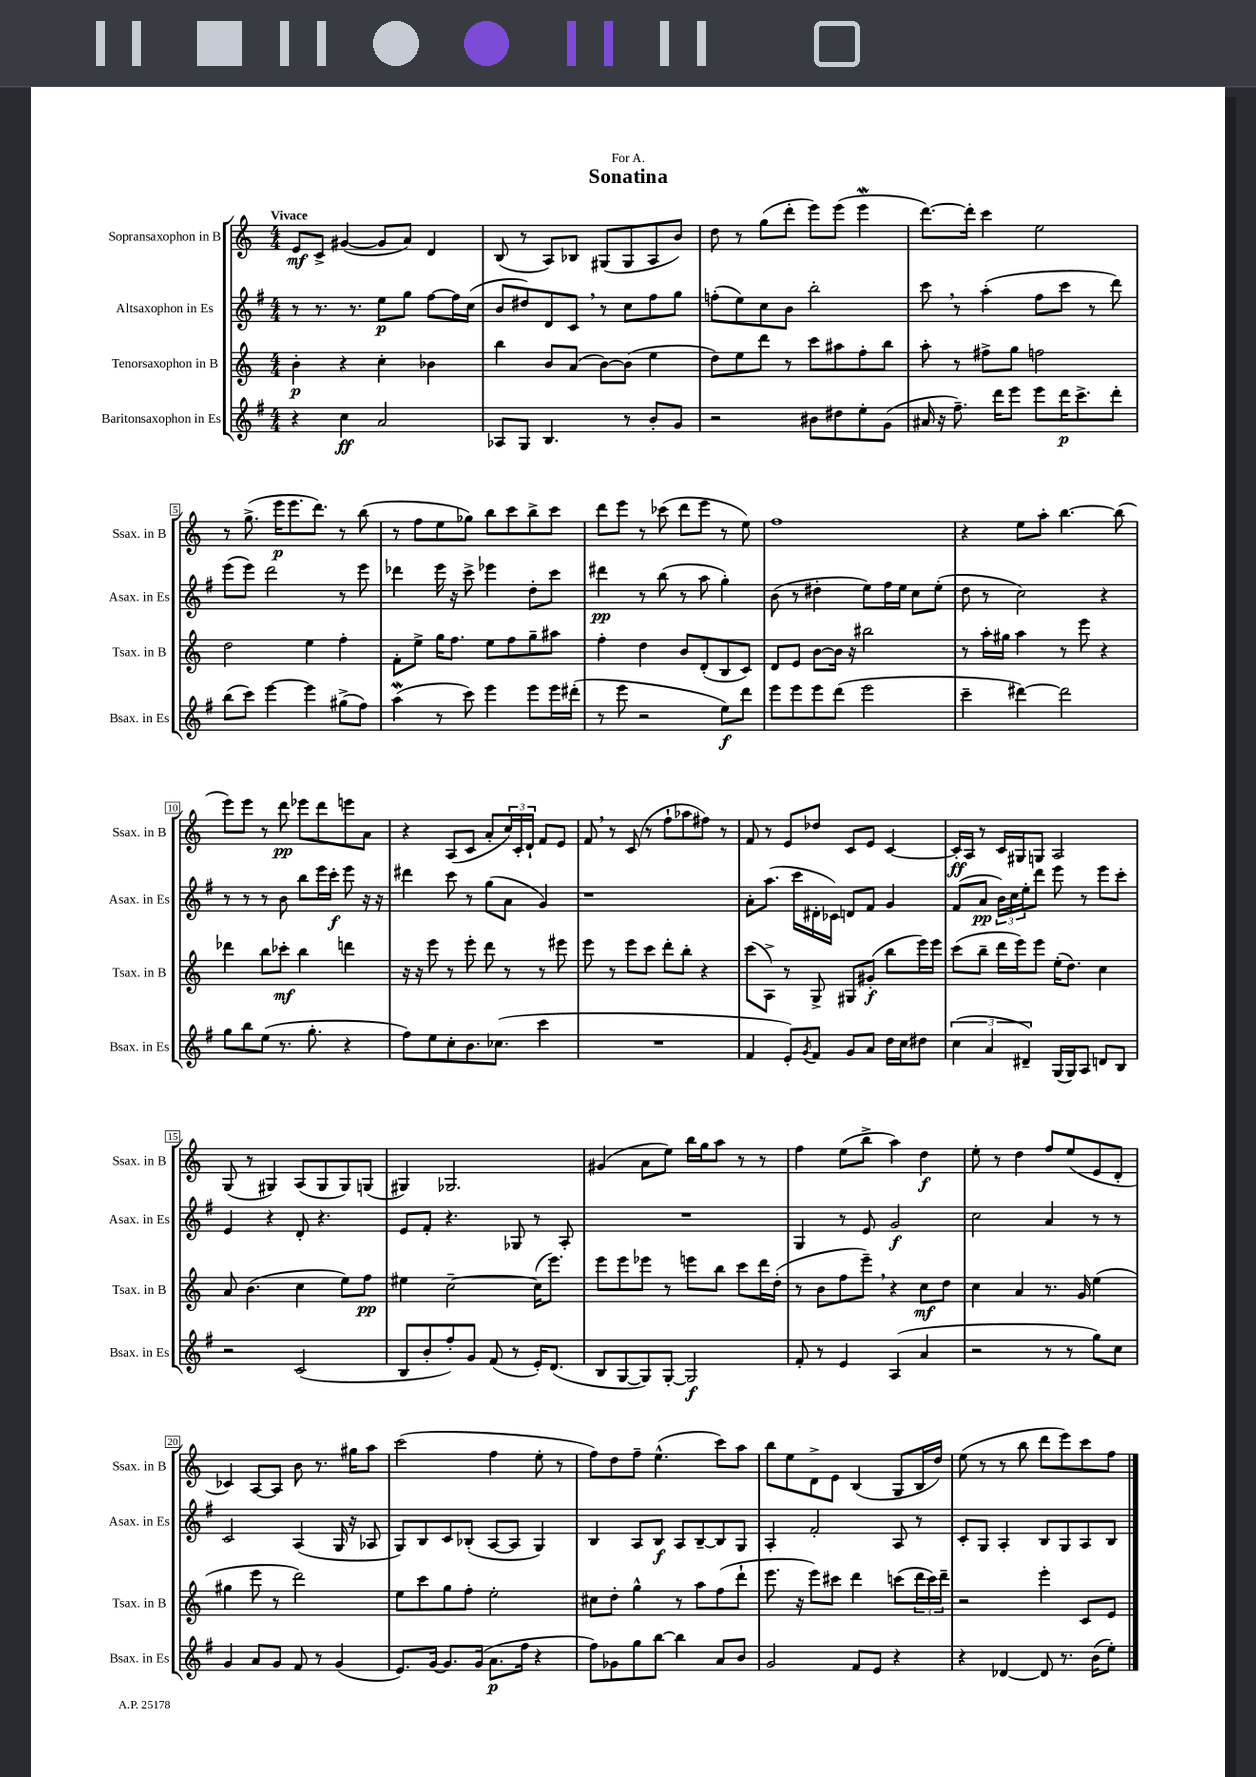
\header { title = "Sonatina" dedication = "For A." }
<<
\new StaffGroup <<
\new Staff = "s0" \with { instrumentName = "Sopransaxophon in B" shortInstrumentName = "Ssax. in B" } {
    \clef treble \key c \major \numericTimeSignature \time 4/4 \tempo "Vivace"
    e'8\mf c'8-> gis'4~( gis'8 a'8) d'4 |
    b8( r8 a8) bes8 gis8( gis8 a8 b'8) |
    d''8 r8 g''8( d'''8-. e'''8) e'''8( e'''4\mordent |
    d'''8.~) d'''16-. c'''4 e''2 |
    r8 g''8.->( e'''16\p e'''8. d'''8.) r8 b''8( |
    r8 f''8 e''8 ges''8) b''8 c'''8 b''8-> c'''8 |
    d'''8 e'''8 r8 ces'''8( d'''8 e'''8 r8 e''8) |
    f''1 |
    r4 e''8 a''8-. b''4.~ b''8( |
    e'''8) e'''8 r8 d'''8\pp ees'''8 d'''8 e'''8 a'8 |
    r4 a8( c'8 a'8-. \tuplet 3/2 { c''16) c'16-. d'16-! } f'8 e'8 |
    f'8 \breathe r8 c'8( r8 f''8-! aes''8 fis''8) r8 |
    f'8 r8 e'8 des''8 c'8 e'8 c'4~ |
    c'16-.\ff a16 r8 c'16 gis16 g8 a2 |
    g8( r8 gis4) a8( gis8 gis8) g8( |
    gis4) ges2. |
    gis'4( a'8 e''8) b''16 g''16 a''8 r8 r8 |
    f''4 e''8( b''8-> a''4) d''4\f |
    e''8-. r8 d''4 f''8 e''8( e'8 d'8-. |
    ces'4) a8~ a8 b'8 r8. gis''16 a''8 |
    c'''2( f''4 e''8-. r8 |
    f''8) d''8 f''8-- e''4.-^( c'''8) a''8 |
    b''8 e''8 d'8-> e'8 b4( g8 b16 d''16) |
    e''8( r8 r8 b''8 d'''8 e'''8) c'''8 f''8 \bar "|." |
}
\new Staff = "s1" \with { instrumentName = "Altsaxophon in Es" shortInstrumentName = "Asax. in Es" } {
    \clef treble \key g \major \numericTimeSignature \time 4/4
    r8 r8. r8. e''8\p g''8 fis''8~ fis''16 c''16( |
    b'8 dis''8) d'8 c'8 \breathe r8 c''8 fis''8 g''8 |
    f''8-.( e''8) c''8 b'8 b''2-. |
    c'''8 \breathe r8 a''4-.( fis''8 c'''8 r8 d'''8) |
    e'''8( e'''8) d'''2 r8 e'''8 |
    des'''4 e'''16 r16 c'''8-> ees'''4 d''8-. c'''8 |
    dis'''4\pp r8 b''8( r8 a''8 g''4-.) |
    b'8( r8 dis''4-. e''8) fis''16 e''16 c''8 e''8-.( |
    d''8 r8 c''2) r4 |
    r8 r8 r8 b'8 b''8 e'''16 c'''16-.\f e'''8 r16 r16 |
    dis'''4 c'''8 r8 g''8( a'8 g'4) |
    r1 |
    a'8-. a''8.( c'''16 dis'16-. ces'16) d'8 fis'8 g'4 |
    fis'8( a'8\pp \tuplet 3/2 { b'16) c''16 e''16-. } d'''8 e'''8 r8 e'''8 c'''8-. |
    e'4 r4 d'8-. r4. |
    e'8 fis'8-. r4. ges8 r8 a8-. |
    R1 |
    g4 r8 e'8 g'2\f |
    c''2 a'4 r8 r8 |
    c'2 a4( g16 r16 aes8 |
    g8) b8 c'8 bes8-.( a8~ a8 g4) |
    b4 a8 b8\f a8 b8~-- b8 g8 |
    a4-. fis'2-. a8 r8 |
    c'8-. g8 a4-. b8 g8 a8 b8 \bar "|." |
}
\new Staff = "s2" \with { instrumentName = "Tenorsaxophon in B" shortInstrumentName = "Tsax. in B" } {
    \clef treble \key c \major \numericTimeSignature \time 4/4
    b'4-.\p r4 c''4-. bes'4 |
    b''4 b'8 a'8( b'8~) b'8( e''4 |
    d''8) e''8 d'''8 r8 c'''8 ais''8 f''8-. b''8 |
    a''8-. r8 fis''8-> g''8 f''2 |
    d''2 e''4 f''4-. |
    f'8-. e''8-> g''16 f''8. e''8 f''8 g''8-- ais''8 |
    f''4-. d''4 b'8 d'8-.( b8 c'8) |
    d'8 e'8 b'8~ b'16 r16 bis''2 |
    r8 a''16-. gis''16 a''4 r8 e'''8 r4 |
    des'''4 b''8 ces'''8-.\mf b''4 d'''4 |
    r16 r16 e'''8 r8 e'''8-. d'''8 r8 r8 eis'''8 |
    e'''8 r8 e'''8 c'''8 d'''8-. b''8-. r4 |
    c'''8( a8->) r8 g8-> gis8 gis'8-.\f( b''8 e'''16) e'''16 |
    c'''8( b''8-- d'''16 e'''16) e'''8 e''16-.( d''8.) c''4 |
    a'8 b'4.( c''4 e''8) f''8\pp |
    eis''4 c''2~-- c''16( e'''8.) |
    e'''8 e'''8 ees'''8 r8 e'''8 b''8 c'''8 d'''16 d''16-.( |
    r8 b'8 f''8 e'''8--) \breathe r4 c''8\mf d''8 |
    c''4 a'4 r8. g'16 e''4( |
    gis''4 e'''8 r8 d'''2) |
    e''8 c'''8 g''8 f''8-. e''2-. |
    cis''8 d''8-. g''4-^ r8 a''8 f''8( d'''8-! |
    e'''8. r16 e'''8) cis'''8 d'''4 c'''8( \tuplet 3/2 { d'''16 c'''16) d'''16-- } |
    r2 e'''4-. c'8 e'8 \bar "|." |
}
\new Staff = "s3" \with { instrumentName = "Baritonsaxophon in Es" shortInstrumentName = "Bsax. in Es" } {
    \clef treble \key g \major \numericTimeSignature \time 4/4
    r4 c''4\ff a'2 |
    aes8 g8 b4. r8 b'8-. g'8 |
    r2 bis'8 dis''8 e''8-. g'8( |
    ais'16 r16 fis''8.--) d'''16 e'''8 e'''8 d'''16\p c'''8.-> d'''8-. |
    b''8( c'''8) e'''4~ e'''4 gis''8->( fis''8) |
    a''4\mordent( r8 c'''8) e'''4 e'''8 e'''16 dis'''16-.( |
    r8 e'''8 r2 e''8\f) d'''8 |
    e'''8 e'''8 e'''8 d'''8( e'''2 |
    c'''4-- dis'''4~) dis'''2 |
    g''8 b''8 e''8( r8. g''8.-. r4 |
    fis''8) e''8 c''8-. b'8. ces''8.( c'''4 |
    R1 |
    fis'4 e'8-.) \acciaccatura { g'8 } fis'8 g'8 a'8 d''16 c''16 dis''8 |
    \tuplet 3/2 { c''4( a'4 dis'4--) } g16( g16) a8 d'8 b8 |
    r2 c'2( |
    b8 b'8-. fis''8-.) g'8 fis'8( r8 e'16-.) d'8.( |
    b8 g8~ g8) g8~-. g2\f |
    fis'8-. r8 e'4 a4( a'4 |
    r2 r8 r8 g''8) c''8 |
    g'4 a'8 g'8 fis'8 r8 g'4( |
    e'8.) g'16~ g'8. g'16( a'8.\p fis''16 r4 |
    fis''8) ges'8 g''8 b''8~ b''4 a'8 b'8 |
    g'2 fis'8 e'8 r4 |
    r4 des'4~ des'8 r8. b'16( e''8-.) \bar "|." |
}
>>
>>
